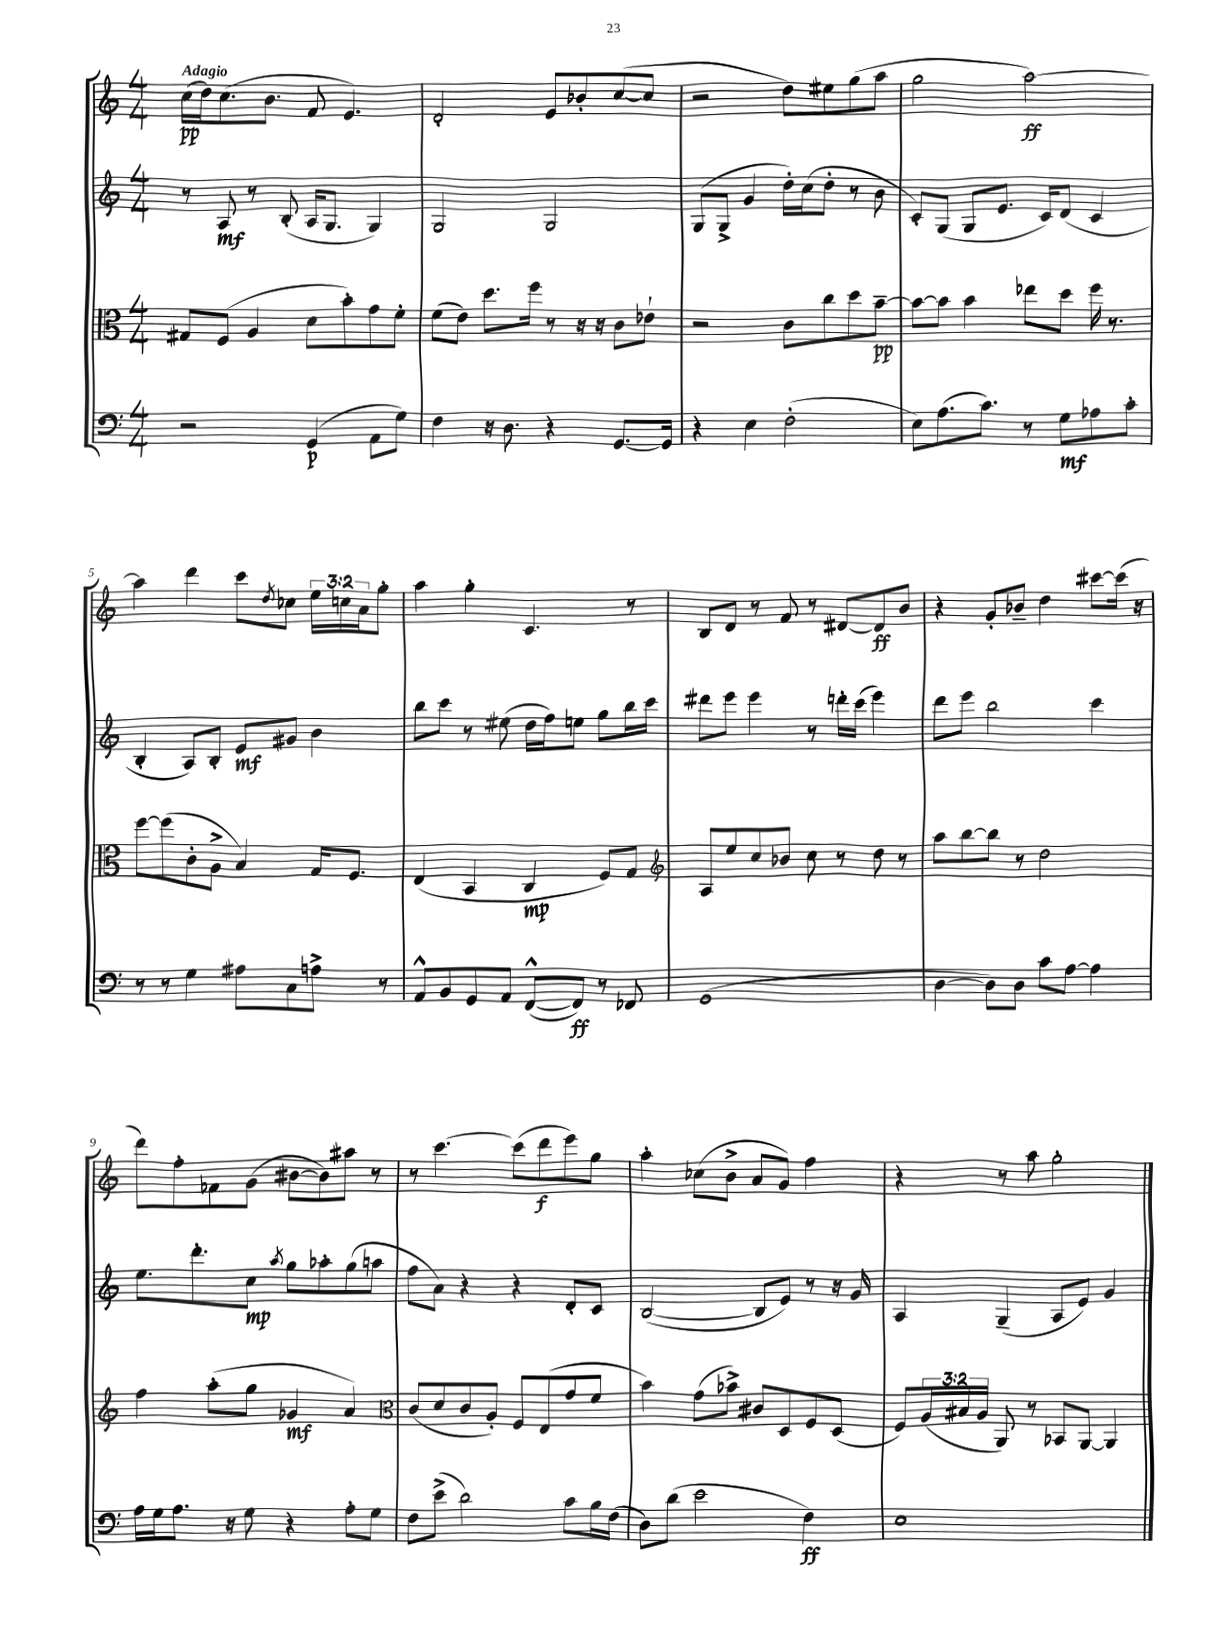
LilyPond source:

<<
\new StaffGroup <<
\new Staff = "s0" {
    \clef treble \key c \major \numericTimeSignature \time 4/4 \override Staff.TupletNumber.text = #tuplet-number::calc-fraction-text \tempo "Adagio"
    c''16\pp( d''16) c''8.( b'8. f'8 e'4.) |
    d'2-. e'8 bes'8-. c''8~( c''8 |
    r2 d''8) eis''8 g''8( a''8 |
    g''2 a''2~\ff) |
    a''4 d'''4 c'''8 \acciaccatura { d''8 } ces''8 \tuplet 3/2 { e''16 c''16 a'16 } g''8-. |
    a''4 g''4-. c'4. r8 |
    b8 d'8 r8 f'8 r8 dis'8~ dis'8\ff b'8 |
    r4 g'8-. bes'8-- d''4 cis'''8~ cis'''16( r16 |
    d'''8) f''8-. fes'8 g'8( bis'8~ bis'8) ais''8 r8 |
    r8 c'''4.~ c'''8( d'''8\f e'''8) g''8 |
    a''4-. ces''8( b'8-> a'8 g'8) f''4 |
    r4 r8 a''8 g''2-. \bar "|." |
}
\new Staff = "s1" {
    \clef treble \key c \major \numericTimeSignature \time 4/4
    r8 a8\mf r8 b8-.( a16 g8. g4) |
    g2 g2 |
    g8( g8-> g'4 d''16-.) c''16( d''8-. r8 b'8 |
    c'8-.) g8( g8 e'8. c'16) d'8( c'4 |
    b4-. a8) b8-. e'8\mf gis'8 b'4 |
    b''8 c'''8 r8 eis''8( d''16 f''16) e''8 g''8 b''16 c'''16 |
    dis'''8 e'''8 e'''4 r8 d'''16-. c'''16( e'''4) |
    d'''8 e'''8 b''2 c'''4 |
    e''8. d'''8.-. c''8\mp \acciaccatura { a''8 } g''8 aes''8-. g''8( a''8 |
    f''8 a'8) r4 r4 d'8-. c'8 |
    b2~( b8 e'8) r8 r16 g'16 |
    a4 g4--( a8 e'8) g'4 \bar "|." |
}
\new Staff = "s2" {
    \clef alto \key c \major \numericTimeSignature \time 4/4 \override Staff.TupletNumber.text = #tuplet-number::calc-fraction-text
    gis8 f8( a4 d'8 b'8-.) g'8 f'8-. |
    f'8( e'8) d''8. f''16 r8 r16 r16 c'8 ees'8-! |
    r2 c'8 c''8 d''8 b'8~--\pp |
    b'8~ b'8 b'4 ees''8 d''8 f''16 r8. |
    f''8~ f''8( c'8-. a8-> b4) g16 f8. |
    e4( b,4 c4\mp f8) g8 |
    \clef treble a8 e''8 c''8 bes'8 c''8 r8 d''8 r8 |
    a''8 b''8~ b''8 r8 d''2 |
    f''4 a''8-.( g''8 ges'4\mf a'4) |
    \clef alto c'8( d'8 c'8 a8-.) f8 e8( g'8 f'8 |
    b'4) g'8( bes'8->) cis'8 d8 f8 d8( |
    f8) \tuplet 3/2 { a16( bis16 a16 } a,8) r8 bes,8 a,8~ a,4 \bar "|." |
}
\new Staff = "s3" {
    \clef bass \key c \major \numericTimeSignature \time 4/4
    r2 g,4\p( a,8 g8) |
    f4 r16 d8. r4 g,8.~ g,16 |
    r4 e4 f2-.( |
    e8) a8.( c'8.) r8 g8\mf aes8 c'8-. |
    r8 r8 g4 ais8 c8 a8-> r8 |
    a,8-^ b,8 g,8 a,8 f,8~-^( f,8\ff) r8 fes,8 |
    g,1( |
    d4~ d8) d8 c'8 a8~ a4 |
    a16 g16 a8. r16 g8 r4 a8-. g8 |
    f8 e'8->( d'2) c'8 b16 f16( |
    d8) d'8( e'2 f4\ff) |
    e1 \bar "|." |
}
>>
>>
